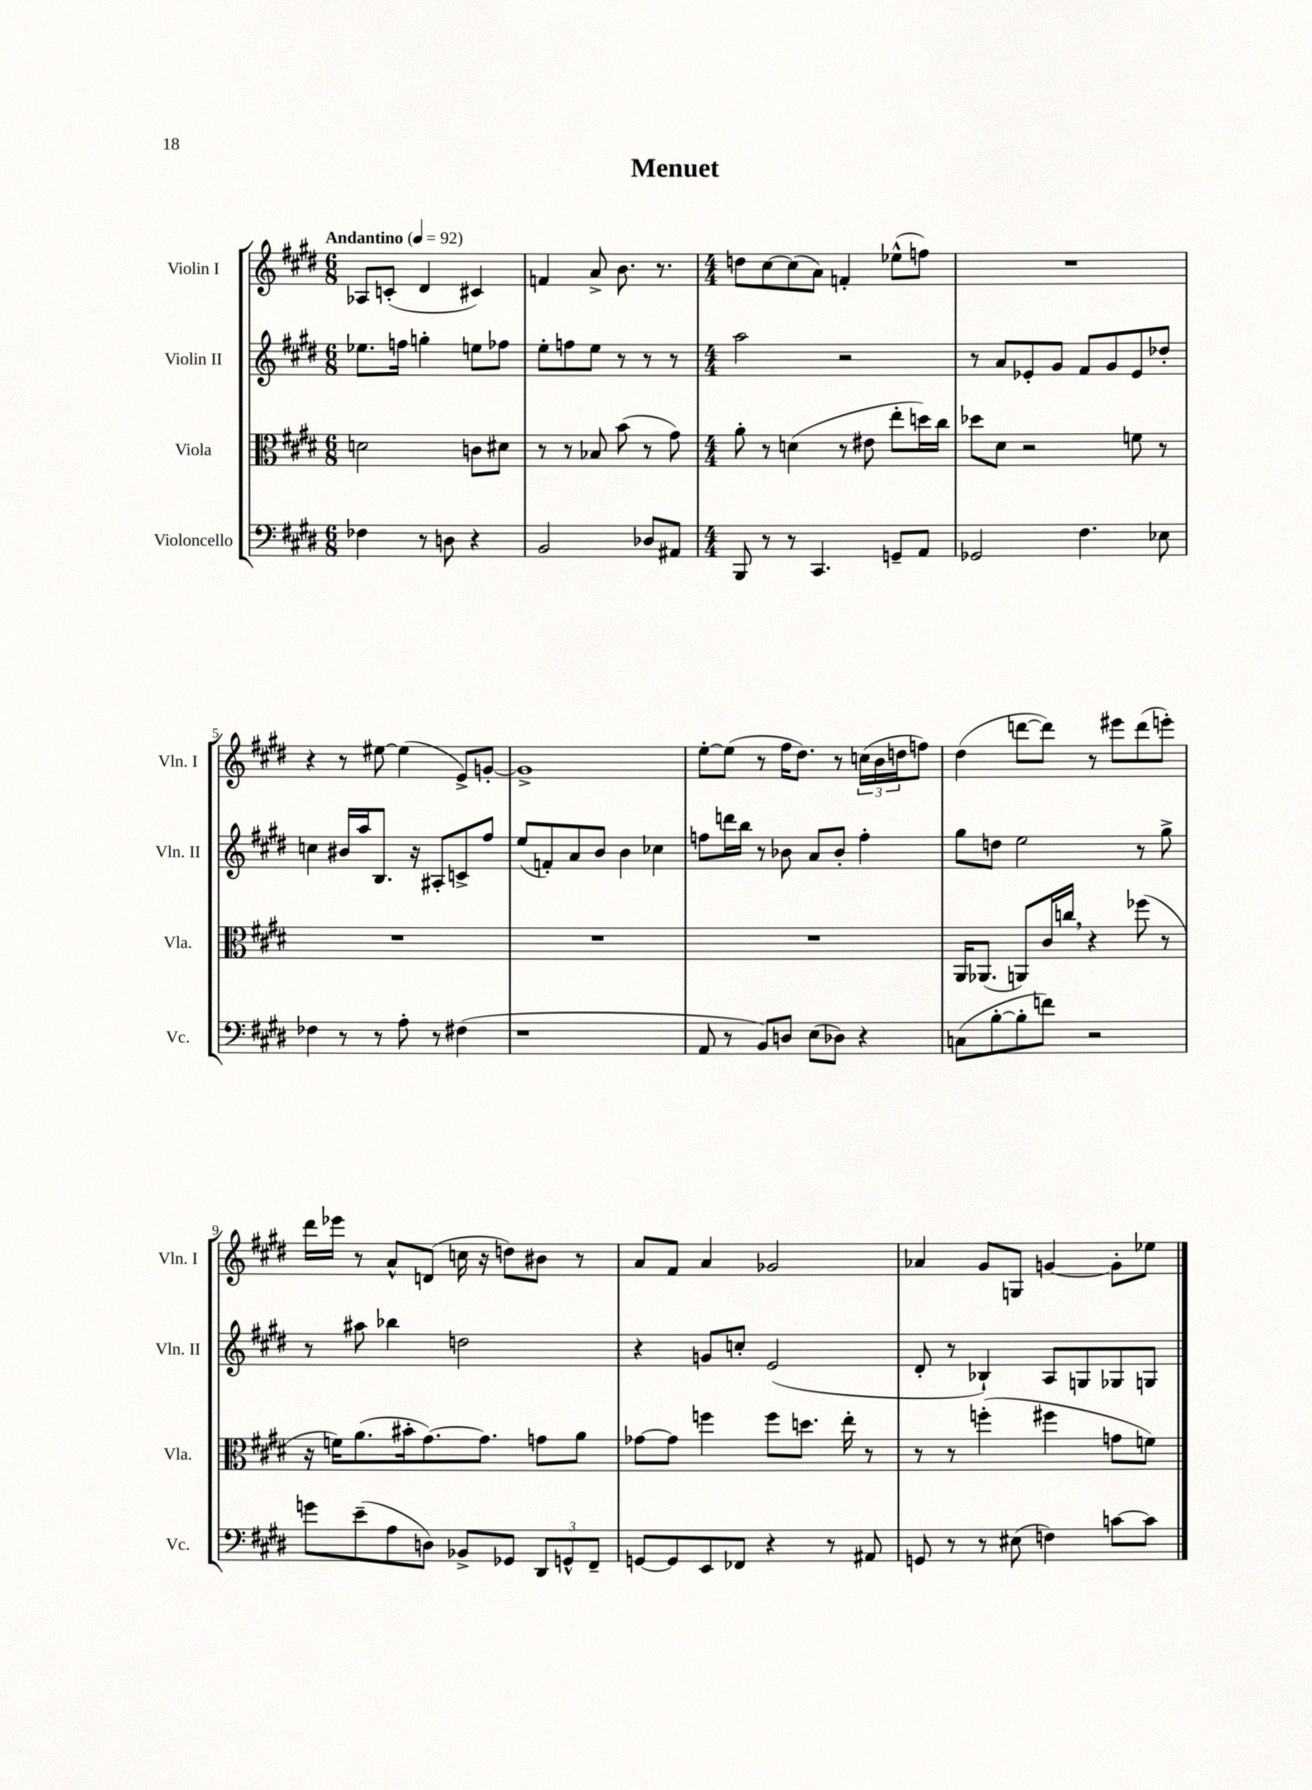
\header { title = "Menuet" }
<<
\new StaffGroup <<
\new Staff = "s0" \with { instrumentName = "Violin I" shortInstrumentName = "Vln. I" } {
    \clef treble \key e \major \numericTimeSignature \time 6/8 \tempo "Andantino" 4 = 92
    aes8 c'8-.( dis'4 cis'4) |
    f'4 a'8-> b'8. r8. |
    \numericTimeSignature \time 4/4 d''8 cis''8~ cis''8( a'8) f'4-. ees''8-^( f''8) |
    R1 |
    r4 r8 eis''8~ eis''4( e'8->) g'8~-. |
    g'1-> |
    e''8~-. e''8( r8 fis''16 dis''8.) r8 \tuplet 3/2 { c''16( b'16 d''16 } f''8) |
    dis''4( d'''8~ d'''8) r8 eis'''8 d'''8( e'''8-.) |
    dis'''16 ees'''16 r8 a'8-^ d'8( c''16 r16 d''8) bis'8 r8 |
    a'8 fis'8 a'4 ges'2 |
    aes'4 gis'8 g8 g'4~ g'8-. ees''8 \bar "|." |
}
\new Staff = "s1" \with { instrumentName = "Violin II" shortInstrumentName = "Vln. II" } {
    \clef treble \key e \major \numericTimeSignature \time 6/8
    ees''8. f''16 g''4-. e''8 fes''8 |
    e''8-. f''8 e''8 r8 r8 r8 |
    \numericTimeSignature \time 4/4 a''2 r2 |
    r8 a'8 ees'8-. gis'8 fis'8 gis'8 ees'8 des''8-. |
    c''4 bis'16 a''16 b8. r16 ais8-. c'8-> fis''8 |
    e''8( f'8-.) a'8 b'8 b'4 ces''4 |
    f''8 d'''16 b''16 r8 bes'8 a'8 bes'8-. f''4-. |
    gis''8 d''8 e''2 r8 gis''8-> |
    r8 ais''8 bes''4 d''2 |
    r4 g'8 c''8-. e'2( |
    dis'8-. r8 bes4-!) a8 g8 ges8 g8 \bar "|." |
}
\new Staff = "s2" \with { instrumentName = "Viola" shortInstrumentName = "Vla." } {
    \clef alto \key e \major \numericTimeSignature \time 6/8
    d'2 c'8 dis'8 |
    r8 r8 bes8 b'8( r8 gis'8) |
    \numericTimeSignature \time 4/4 a'8-. r8 d'4( r8 eis'8 e''8-. d''16) cis''16 |
    des''8 dis'8 r2 f'8 r8 |
    R1 |
    R1 |
    R1 |
    a,16 aes,8.( a,8) cis'16 c''16 \breathe r4 fes''8( r8 |
    r16 f'16) a'8.( bis'16-. gis'8.~) gis'8. g'8 a'8 |
    ges'8~ ges'8 f''4 f''8 d''8. e''16-. r8 |
    r8 r8 f''4-.( fis''4 g'8 f'8) \bar "|." |
}
\new Staff = "s3" \with { instrumentName = "Violoncello" shortInstrumentName = "Vc." } {
    \clef bass \key e \major \numericTimeSignature \time 6/8
    fes4 r8 d8 r4 |
    b,2 des8 ais,8 |
    \numericTimeSignature \time 4/4 b,,8 r8 r8 cis,4. g,8-- a,8 |
    ges,2 fis4. ees8 |
    fes4 r8 r8 a8-. r8 fis4( |
    r1 |
    a,8 r8 b,8) d8 e8( des8) r4 |
    c8( b8~-. b8-. f'8) r2 |
    g'8 e'8--( a8 d8) bes,8-> ges,8 \tuplet 3/2 { dis,8 g,8-^ fis,8-- } |
    g,8~ g,8 e,8 fes,8 r4 r8 ais,8 |
    g,8 r8 r8 eis8( f4) c'8~ c'8 \bar "|." |
}
>>
>>
